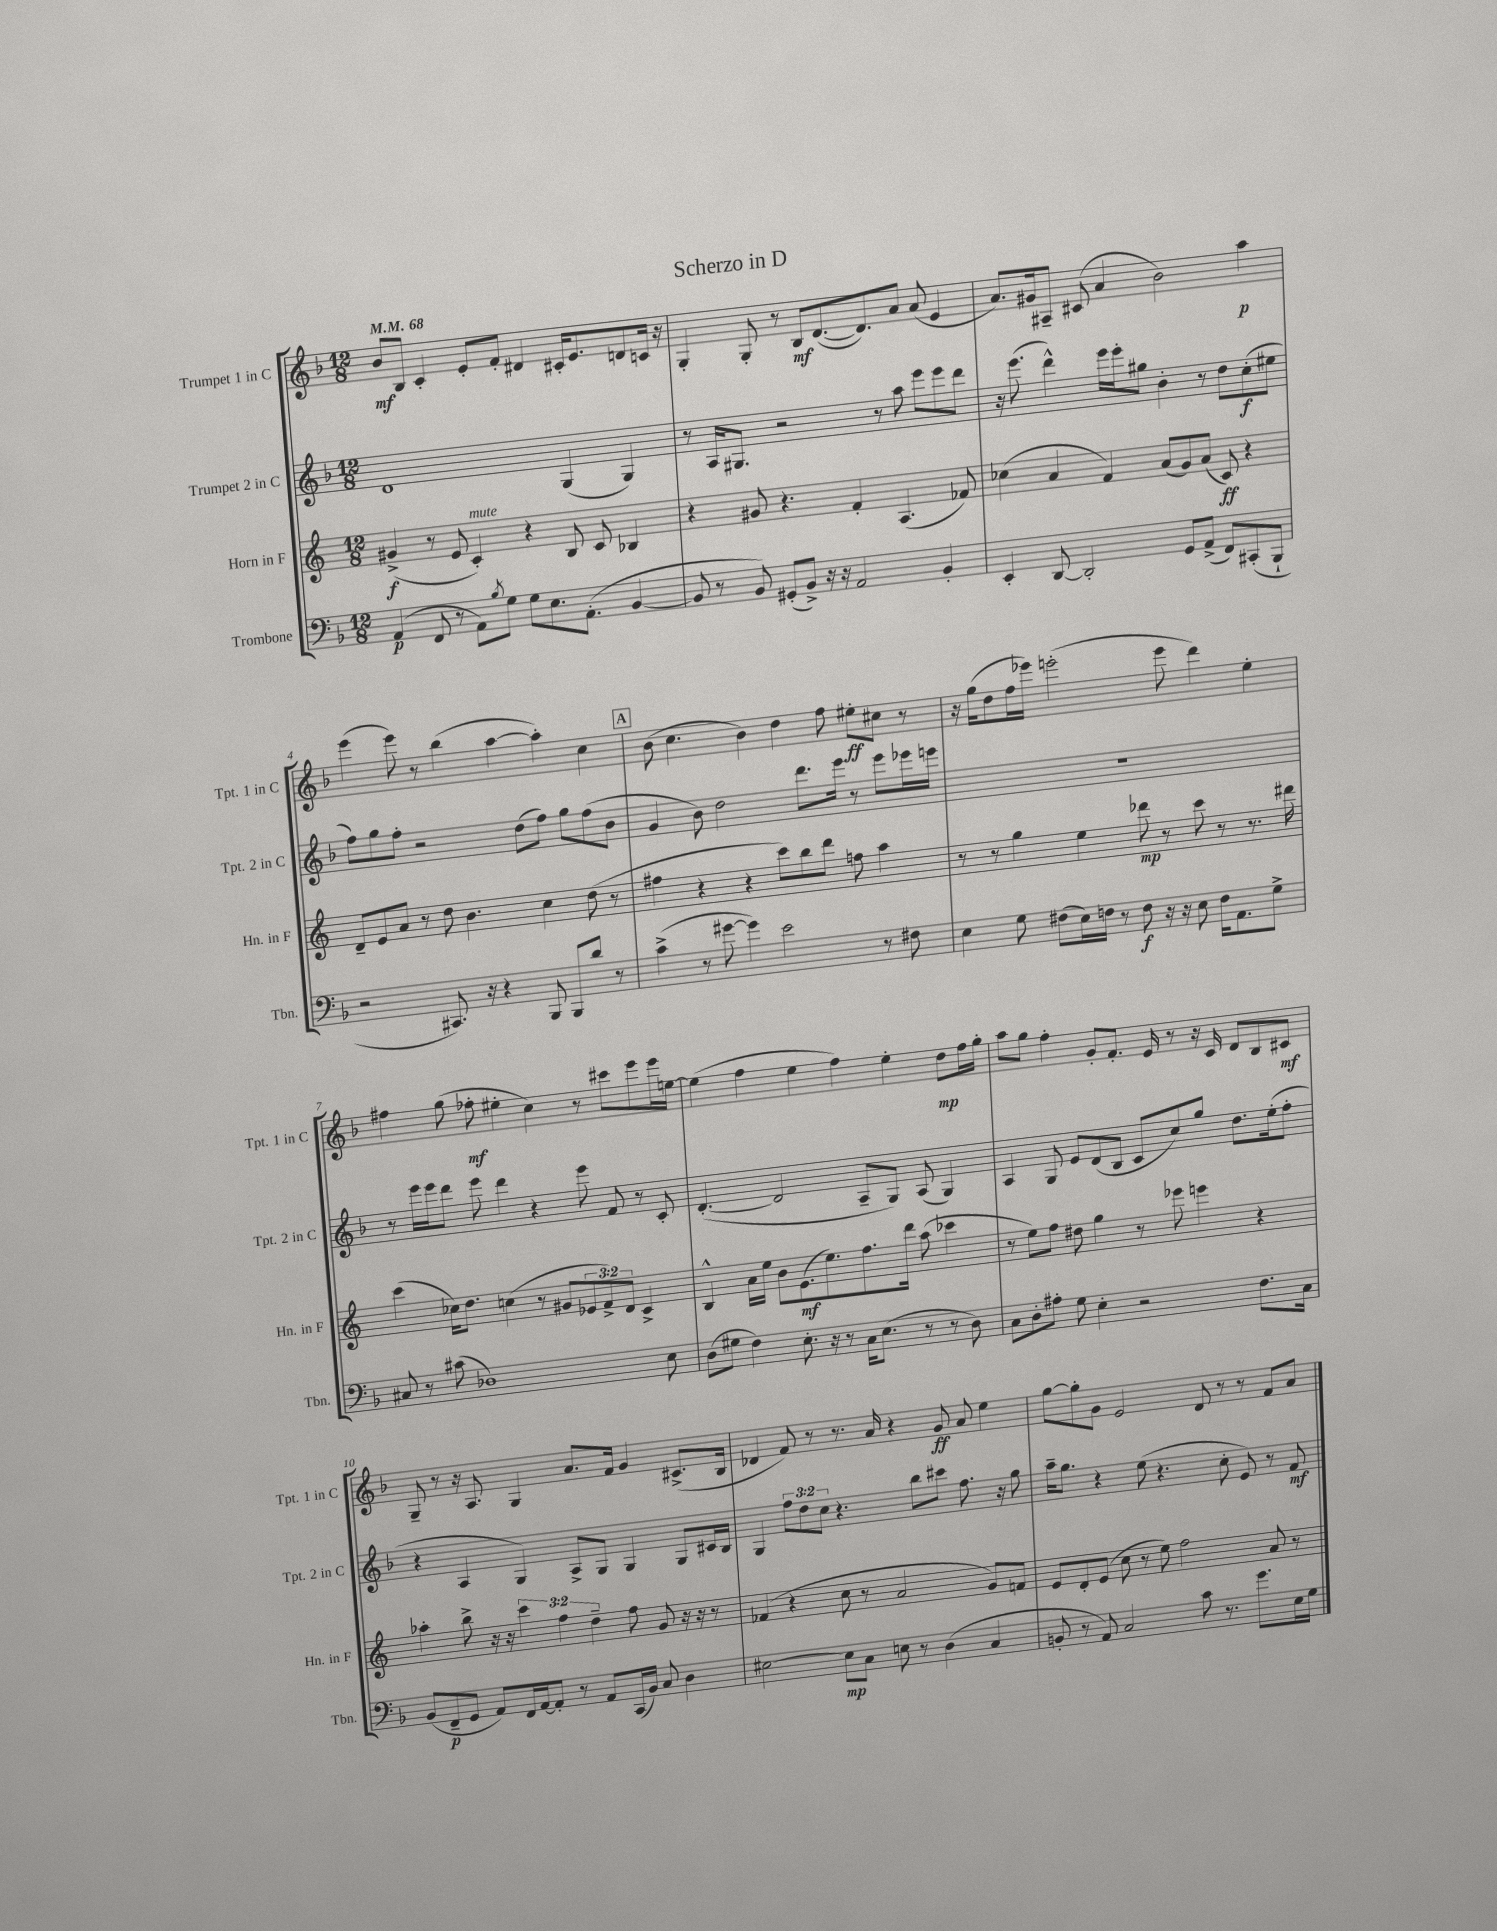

**kern	**kern	**kern	**kern
*staff4	*staff3	*staff2	*staff1
*clefF4	*clefG2	*clefG2	*clefG2
*k[b-]	*k[]	*k[b-]	*k[b-]
*M12/8	*M12/8	*M12/8	*M12/8
*MM68	*MM68	*MM68	*MM68
(4AA	(4g#^	1d	8b-
.	.	.	8B-
8FF	8r	.	4c'
8r	8e	.	.
8AA)	4c')	.	8e'
8qB-	.	.	.
8G	.	.	8f'
8G	4r	.	4d#
8.E	.	.	.
.	8B	(4G	16c#'
(8.AA'	.	.	8.e
.	8c	.	.
[4BB-	4B-	4G)	8d
.	.	.	16c
.	.	.	16r
=	=	=	=
8BB-]	4r	8r	4G'
8r	.	16A	.
.	.	8.G#	.
8BB-)	8g#	.	8G'
(8GG#'	4.r	2r	8r
8BB-^)	.	.	8B-
16r	.	.	([8.d
16r	.	.	.
2AA	4f'	.	.
.	.	.	8.d])
.	.	8r	.
.	(4.A	8aa	8a
.	.	8eee	(8a
4BB-'	.	8eee	4e
.	8f-)	8ddd	.
=	=	=	=
4EE'	(4cc-	16r	8.a)
.	.	(8.eee	.
.	.	.	16g#
[8DD	4a	4ddd^^)	8A#~
2DD']	.	.	(8c#
.	4f)	16eee	4a
.	.	16eee'	.
.	.	8gg#	.
.	(8a	4b-'	2b-)
8GG	8g)	.	.
(8AA^	(8a	8r	.
8FF)	8c)	8dd	.
(8CC#'	4r	(8cc'	4aa
8BBB-`	.	8ee#	.
=	=	=	=
2r	8d~	8ff)	(4eee
.	8e	8gg	.
.	8a	8ff'	8eee)
.	8r	2r	8r
8.CC#)	8dd	.	(4bb-
.	4.b	.	.
16r	.	.	.
4r	.	.	[4aa
.	.	(8dd	.
8BBB-	4cc	8ff)	4aa'])
8BBB-	.	8gg	.
8d	(8dd	(8ff	4cc
8r	8r	8b-	.
=	=	=	=
(4c^	4ff#	4g	(8b-
.	.	.	4.cc
8r	4r	8b-)	.
[8g#	.	2dd	.
4g#])	4r	.	4b-)
2e	8ccc)	.	4dd
.	8bb	8.ddd	.
.	8ddd	.	8ff
.	.	16eee	.
.	8ff	8r	8ee#'
8r	4aa	8eee	8cc#
8F#	.	16eee-	8r
.	.	16eee	.
=	=	=	=
4E	8r	1.r	16r
.	.	.	(16gg
.	8r	.	8dd
8G	4gg	.	16ff
.	.	.	16eee-)
(8F#	.	.	(2eee'
16E)	4ee	.	.
16F	.	.	.
8r	.	.	.
8F	8ddd-	.	.
16r	8r	.	8eee
16r	.	.	.
8E	8ccc	.	4ddd)
16F	8r	.	.
8.AA	.	.	.
.	8.r	.	4ee'
8G^	.	.	.
.	16ddd#	.	.
=	=	=	=
8C#	(4ccc	8r	4ff#
8r	.	16eee	.
.	.	16eee	.
(8c#	16cc-)	8ddd	(8gg
.	8.dd	.	.
1D-)	.	8eee	8ff-'
.	(4cc	4ddd	4ee#'
.	8r	4r	4cc)
.	8g#	.	.
.	12e-	8eee	8r
.	12f^)	.	.
.	.	8f	8ccc#
.	12d	.	.
.	4c^	8r	8eee
8E	.	8c'	16eee
.	.	.	[16ee
=	=	=	=
(8D	4B^^	([4.d'	(4ee]
8G#	.	.	.
4F)	16a	.	4ff
.	16ee	.	.
.	8b	2d]	.
8.E'	(8.e	.	4ee
16r	8.ee)	.	.
8r	.	.	4ff)
16C	8.ff	8A~	.
(8.E	.	.	.
.	.	8G)	4ee'
.	16ddd	.	.
8r	(8aa	(8A	.
8r	4ccc-	4G)	8dd
8D)	.	.	16ff
.	.	.	16gg'
=	=	=	=
8C	8r	4A	8aa
8D'	8ee)	.	8gg
8A#'	8ff	8G	4ff'
8G	8dd#	8e	.
4E'	4gg	(8d	8g'
.	.	8B-	8.f'
2r	8r	8c	.
.	.	.	16e
.	8eee-	8cc)	8r
.	4eee	8gg	16r
.	.	.	16c
.	.	8.dd	8d
8.F	4r	.	8B-
.	.	(16ee'	.
.	.	8ff'	8c#
16C	.	.	.
=	=	=	=
(8BB-	4aa-'	4r	8G~
8FF~	.	.	8r
8GG	8bb^	4A	16r
.	.	.	8.A
8AA)	16r	.	.
.	16r	.	.
16FF	6ccc	4G)	4G
[16AA	.	.	.
8AA']	.	.	.
.	6ff	.	.
8r	.	8A^	8.a
.	6dd~	.	.
8AA	.	8G	.
.	.	.	16f
(16CC	8ff	4G	4g
16BB-)	.	.	.
8C	8g	.	.
4D	16r	8G	(8.c#^
.	16r	.	.
.	8r	16c#	.
.	.	16B-	16B-
=	=	=	=
[2E#	(4f-	4G	4d-
.	4r	12ff	8f)
.	.	12dd	.
.	.	.	8r
.	.	12cc	.
8E#]	8cc	4.r	8.r
8C	8r	.	.
.	.	.	16a
8E	2a	.	4r
8r	.	8bb-	.
(4D	.	8ccc#	8g
.	.	8.ff	8a
4C	8g)	.	4ee
.	.	16r	.
.	8f	8gg	.
=	=	=	=
8BB'	8e	16aa~	[8gg
.	.	8.gg	.
8r	8d'	.	8gg']
8AA)	(8e	4r	8g
2C	8cc	.	2e
.	8r	(8ee	.
.	8ee)	4.r	.
.	2ff	.	.
8c	.	.	8d
8.r	.	8cc'	8r
.	.	8e)	8r
8.g	.	.	.
.	8a	8r	8f
16E	8r	8f	8a
16G	.	.	.
==	==	==	==
*-	*-	*-	*-
